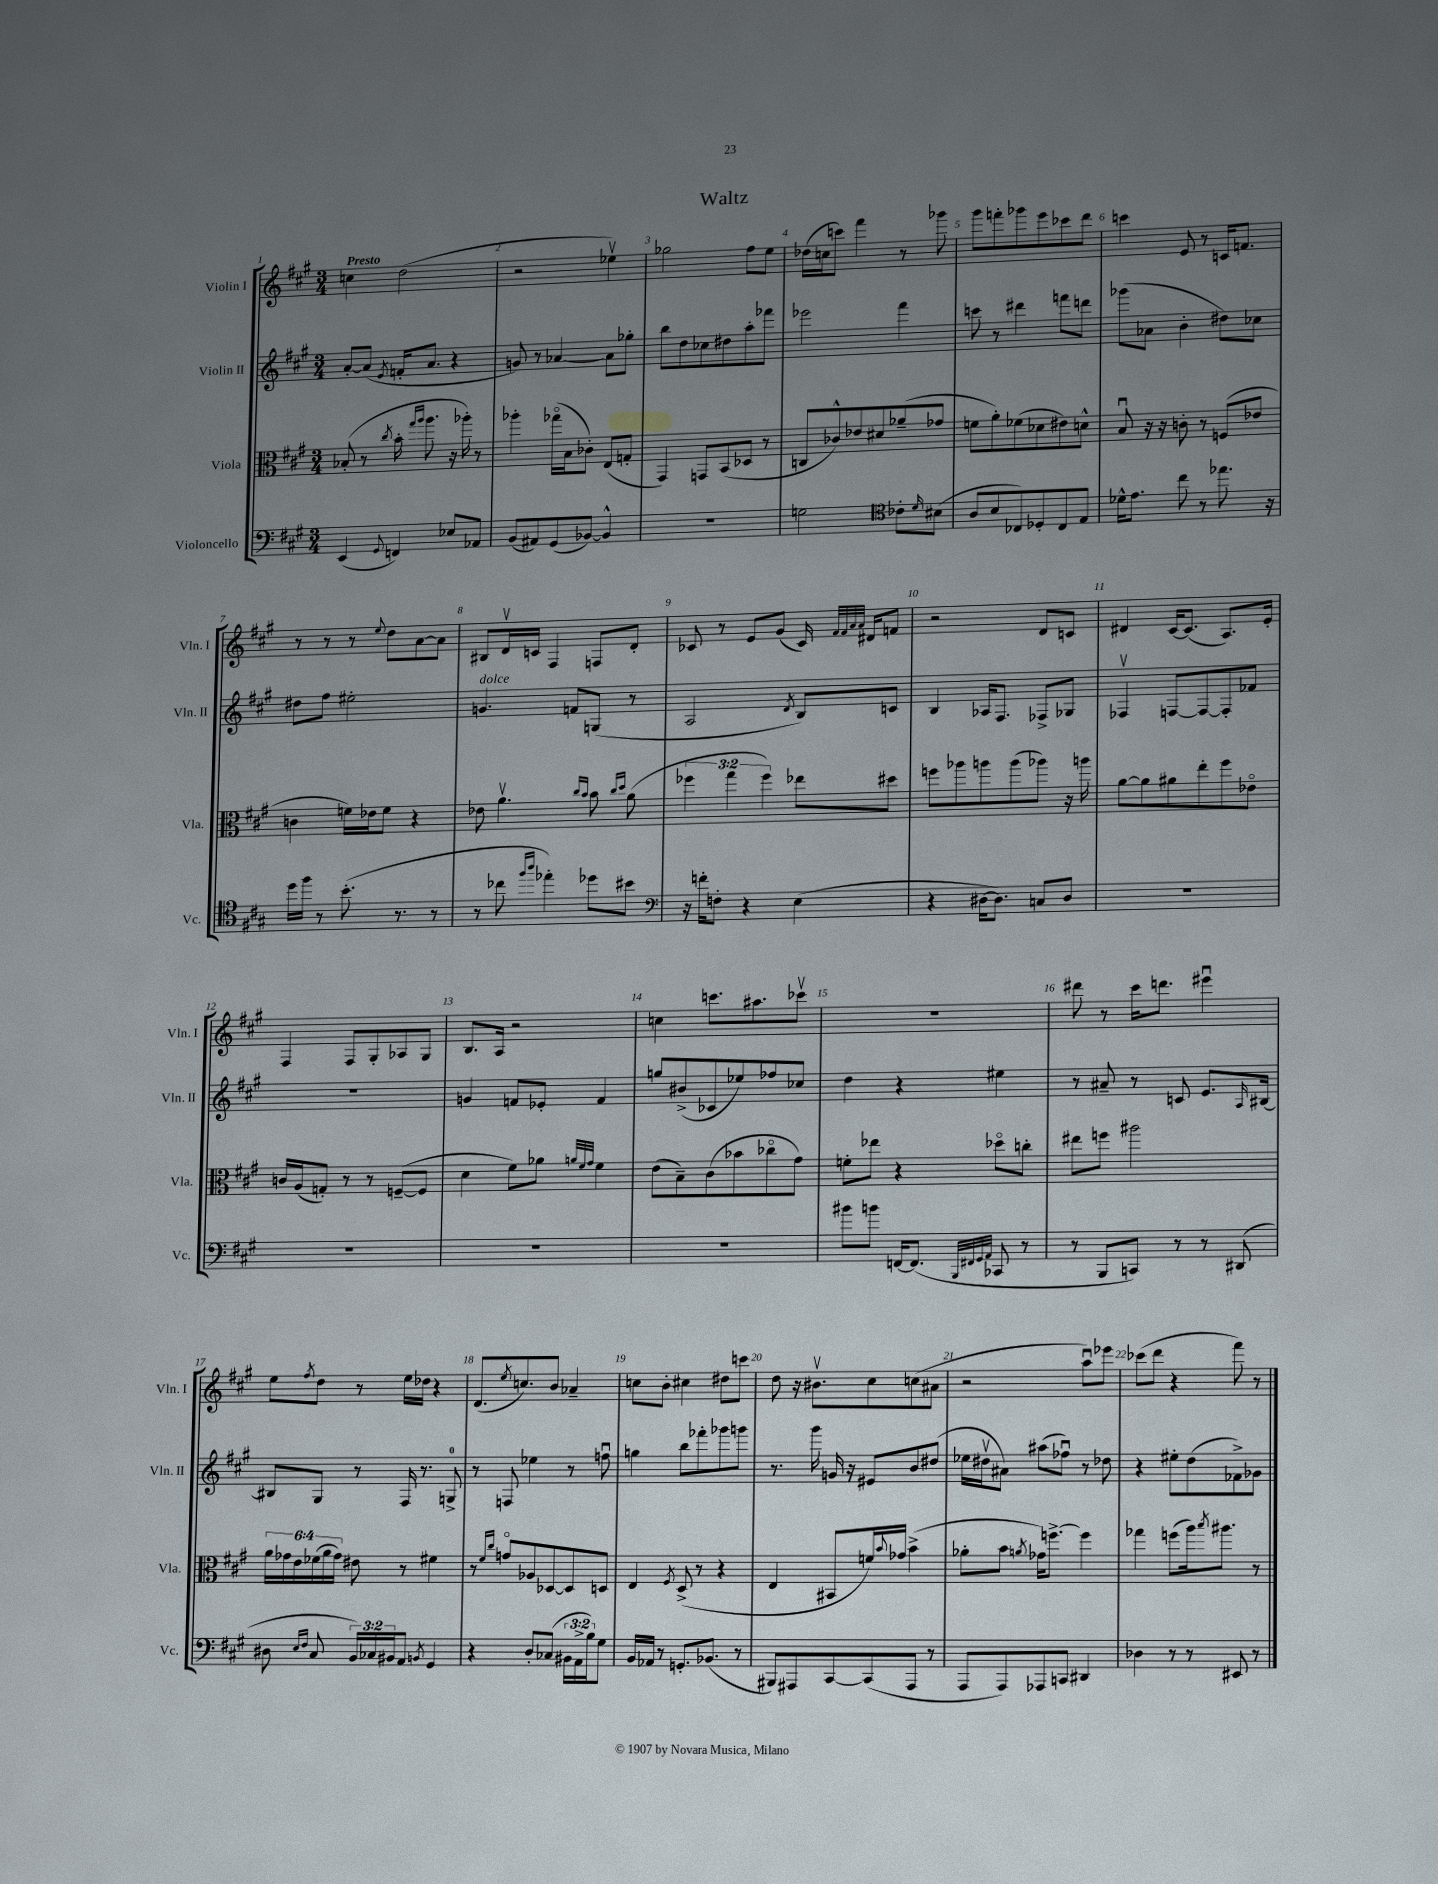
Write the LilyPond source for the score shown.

\header { title = "Waltz" }
<<
\new StaffGroup <<
\new Staff = "s0" \with { instrumentName = "Violin I" shortInstrumentName = "Vln. I" } {
    \clef treble \key a \major \numericTimeSignature \time 3/4 \tempo "Presto"
    c''4 d''2( |
    r2 ees''4\upbow) |
    ges''2 fis''8 e''8 |
    des''16( c''16 c'''8) fis'''4 r8 ges'''8 |
    gis'''8 f'''8-. ges'''8 e'''8 ces'''8 d'''8 |
    c'''4 e'8 r8 c'16 f'8. |
    r8 r8 r8 \appoggiatura { e''8 } d''8 a'8~ a'8 |
    bis8 d'16\upbow c'16 fis4 f8 d'8-. |
    ces'8 r8 e'8 gis'8( ces'16) \grace { fis'32 fis'32 a'32 a'32 } dis'16 f'8 |
    r2 d'8 c'8 |
    dis'4 cis'16~ cis'8.( a8.) e'16-. |
    fis4 fis8 gis8-. aes8 gis8 |
    b8. a16 r2 |
    c''4 c'''8. ais''8. ces'''8\upbow |
    r2. |
    dis'''8 r8 cis'''16 d'''8. eis'''4\downbow |
    e''8 \acciaccatura { fis''8 } d''8 r8 e''16 des''16 r4 |
    d'8.( \acciaccatura { e''8 } c''8.) b'8 aes'4-- |
    c''8 b'8-. cis''4 dis''8 c'''8 |
    d''8 r16 bis'8.\upbow cis''8 c''8( ais'8 |
    r2 a''8\downbow) ees'''8 |
    ces'''8( d'''8 r4 fis'''8) r8 \bar "|." |
}
\new Staff = "s1" \with { instrumentName = "Violin II" shortInstrumentName = "Vln. II" } {
    \clef treble \key a \major \numericTimeSignature \time 3/4
    a'8~-. a'8( \acciaccatura { e'8 } f'16-. a'8. r4 |
    g'8) r8 aes'4~ aes'8 ges''8-. |
    b''8 d''8 ces''8 dis''8 a''8-. fes'''8 |
    ees'''2 fis'''4 |
    c'''8 r8 dis'''4 f'''8 d'''8 |
    ges'''8( aes'8 b'4-. dis''8) ces''8 |
    dis''8 fis''8 eis''2-. |
    g'4.^\markup { \italic "dolce" } f'8 g8( r8 |
    a2 \acciaccatura { d'8 } b8) c'8 |
    b4 aes16 fis8. fes8-> ges8 |
    fes4\upbow f8~ f8~ f8-. fes'8 |
    R2. |
    g'4 f'8 ees'8-. f'4 |
    g''8 bis'8->( ces'8 ees''8) fes''8 ces''8 |
    d''4 r4 eis''4 |
    r8 ais'8-- r8 c'8 e'8. \grace { a16 } bis16~ |
    bis8 gis8 r8 fis16 r8. g8-0-> |
    r8 f8 ees''4 r8 f''8\downbow |
    g''4 b''8 fes'''8-. ges'''8 g'''8 |
    r8. gis'''16 g'16 r16 eis'8 b'8 dis''8( |
    ees''16 dis''16\upbow ais'8) ais''8( fes''8\downbow) r8 des''8 |
    r4 eis''8-. d''8( fes'8->) ges'8 \bar "|." |
}
\new Staff = "s2" \with { instrumentName = "Viola" shortInstrumentName = "Vla." } {
    \clef alto \key a \major \numericTimeSignature \time 3/4 \override Staff.TupletNumber.text = #tuplet-number::calc-fraction-text
    bes8-.( r8 \acciaccatura { cis''8 } b'16-. \grace { gis''16 a''16 } a''8. r16 aes''16-.) r8 |
    aes''4-. ges''16\flageolet( b16 ces'8-.) e8( g8-. |
    gis,4) g,8 b,8( des8 r8 |
    c8 ces'8-^) ees'8 dis'8 aes'8--( ges'8 |
    f'8 a'8-.) fes'8( des'8 eis'8) d'8-^ |
    b8\downbow r16 r16 c'8-. r8 f8( ees'8 |
    c'4 f'16) ees'16 f'8 r4 |
    ees'8 a'4.\upbow \grace { cis''16 b'16 } b'8 \grace { cis''16 d''16 } a'8( |
    \tuplet 3/2 { fes''4 gis''4 fes''4) } ees''8 dis''8 |
    f''8 aes''8 a''8 a''8( aes''8) r16 a''16 |
    a'8~ a'8 ais'8 e''8-. fis''8 ees'8\flageolet |
    c'16 a16( g8-.) r8 r8 f8~--( f8 |
    d'4 fis'8) aes'8 \grace { a'32 fis'32 gis'32 } fis'4 |
    e'8( b8--) cis'8( bes'8 ces''8\flageolet gis'8) |
    f'8-. ees''8 r4 des''8\flageolet c''8-. |
    eis''8 f''8 ais''2 |
    \tuplet 6/4 { a'16 ges'16 e'16 fes'16( a'16 ges'16) } eis'8 r8 fis'4 |
    r8 \grace { fis'16 cis''16 } g'8\flageolet aes8 des8~ des8 d8 |
    e4 \acciaccatura { fis8 } d8->( r8 r4 |
    e4 bis,8 f'16) \appoggiatura { b'8 } ges'16 b'4->( |
    aes'8-. b'8 \acciaccatura { a'8 } ges'16) f''8.~-> f''4 |
    ges''4 f''8( a''16) \acciaccatura { b''8 } ais''8. r8 \bar "|." |
}
\new Staff = "s3" \with { instrumentName = "Violoncello" shortInstrumentName = "Vc." } {
    \clef bass \key a \major \numericTimeSignature \time 3/4 \override Staff.TupletNumber.text = #tuplet-number::calc-fraction-text
    e,4( \appoggiatura { gis,8 } f,4) ees8 aes,8 |
    b,8( ais,8) gis,8( bes,8~) bes,4-^ |
    R2. |
    g2 \clef tenor ces'8-. \grace { d'16 } bis8( |
    a8 b8 ces8) des8-. ces8 e8 |
    des'16-^ e'8. cis''8 r8 ees''8. r16 |
    d''16 fis''16 r8 b'8.-.( r8. r8 |
    r8 ces''8 \grace { fis''16 a''16 } ees''4-.) des''8 bis'8 |
    \clef bass r16 f'16-. f8-. r4 e4( |
    r4 dis16~ dis8.) c8 dis8 |
    R2. |
    R2. |
    R2. |
    R2. |
    bis'8 b'8 f,16~ f,8.( \grace { b,,32 fis,32 gis,32 a,32 } ces,8 r8 |
    r8 b,,8 c,8) r8 r8 dis,8( |
    dis8 \grace { e16 fis16 } cis8 \tuplet 3/2 { b,16) ces16 bis,16 } a,8 \acciaccatura { b,8 } gis,4 |
    r4 d8-. ces8( \tuplet 3/2 { bis,16 a,16-> b16) } gis8 |
    b,16 aes,16 r8 g,8.-. bes,8.( r8 |
    bis,,8) ais,,8 cis,8~ cis,8( ais,,8 r8 |
    a,,8 a,,8) aes,,8 c,8 dis,4 |
    des4 r8 r8 eis,8 r8 \bar "|." |
}
>>
>>
\layout { \context { \Score \override BarNumber.break-visibility = ##(#f #t #t) barNumberVisibility = #all-bar-numbers-visible } }
